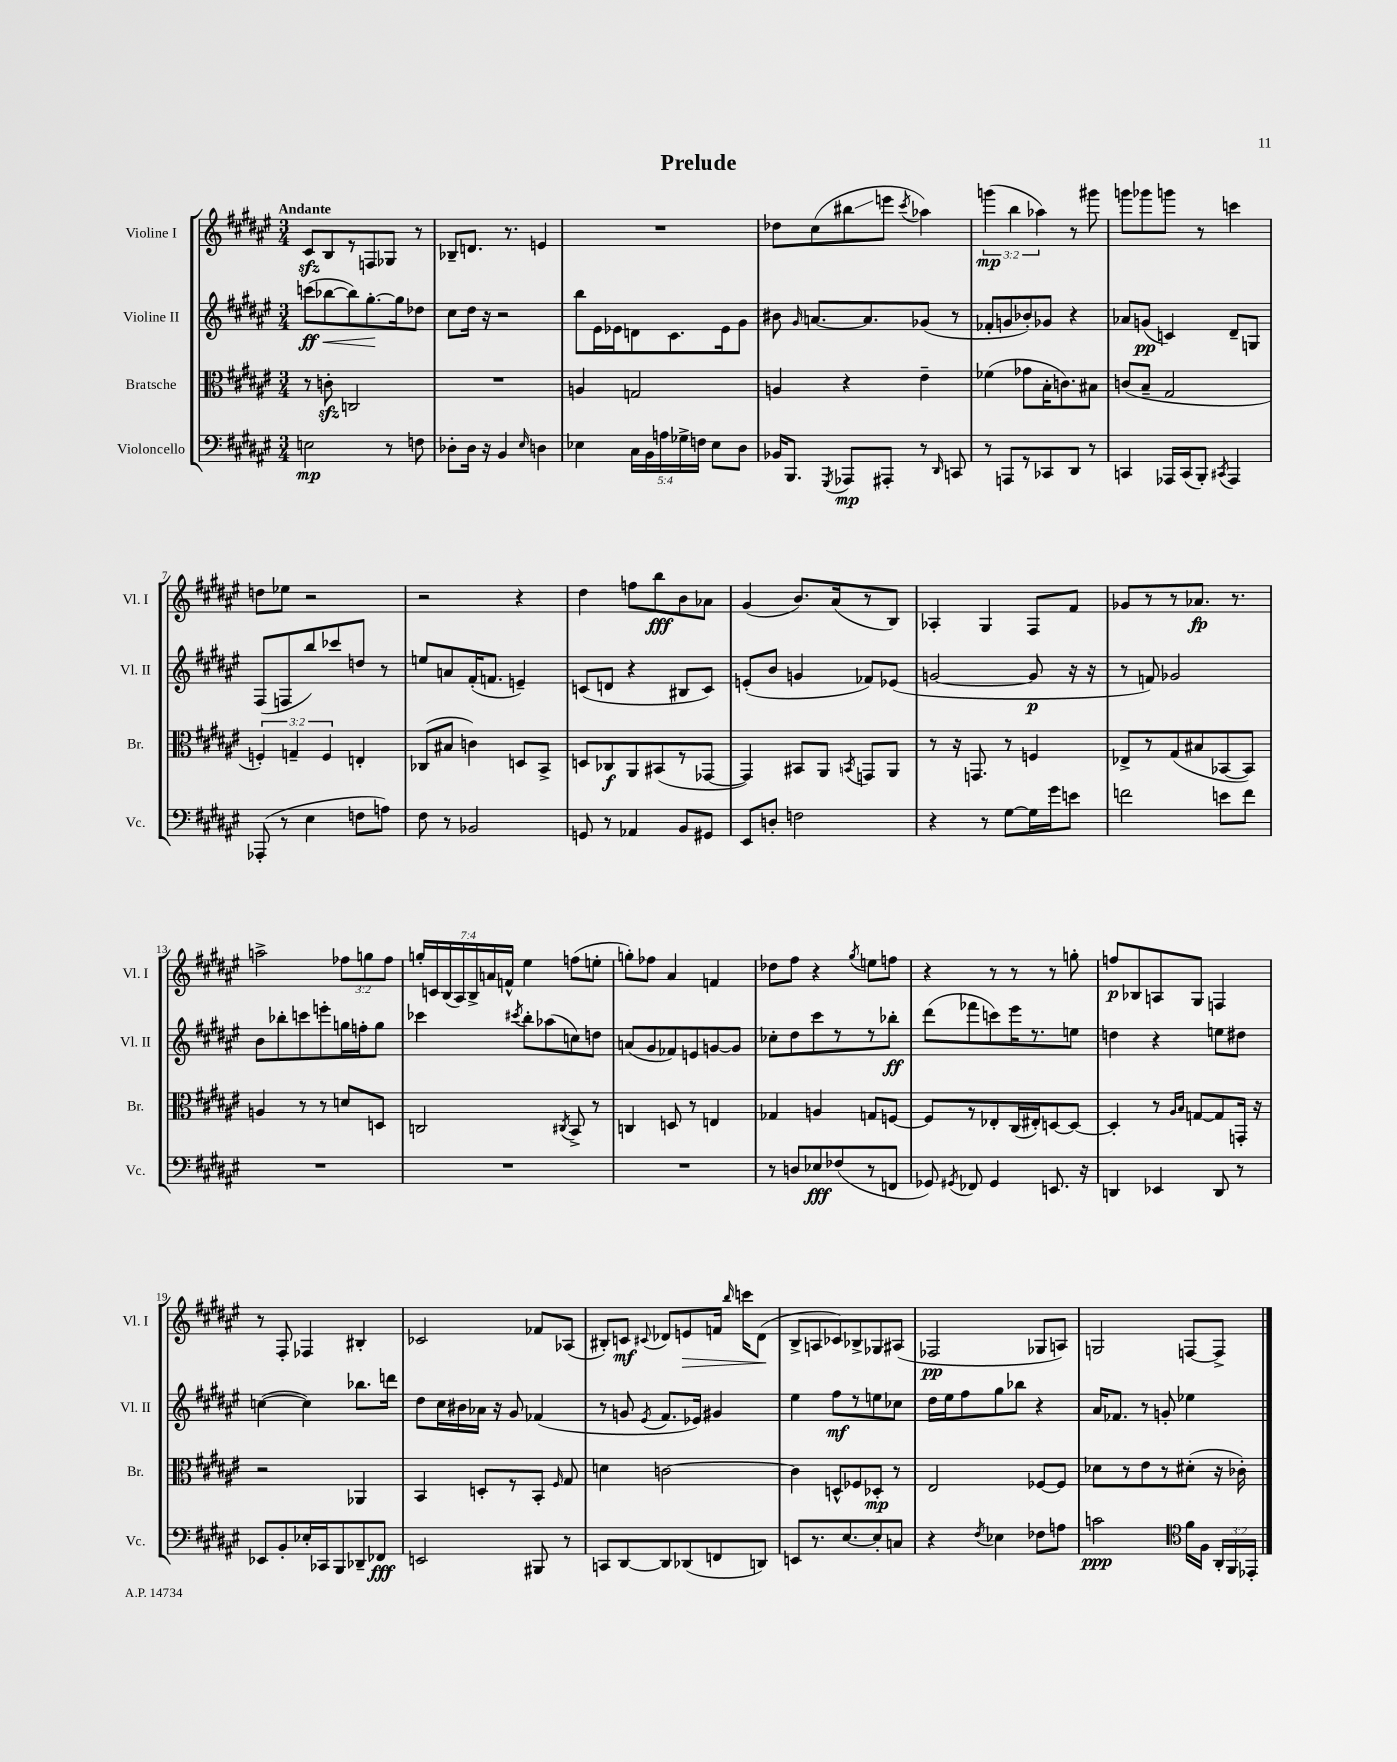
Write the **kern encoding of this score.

**kern	**kern	**kern	**kern
*staff4	*staff3	*staff2	*staff1
*clefF4	*clefC3	*clefG2	*clefG2
*k[f#c#g#d#a#e#]	*k[f#c#g#d#a#e#]	*k[f#c#g#d#a#e#]	*k[f#c#g#d#a#e#]
*M3/4	*M3/4	*M3/4	*M3/4
2E\	8r	(8ccc\L	8c#/L
.	8c'\	[8bb-\	8B/
.	2C/	8bb-\])	8r
.	.	[8.gg#'\	8F/
8r	.	.	8G-/J
.	.	16gg#\]k	.
8F\	.	8dd-\J	8r
=	=	=	=
8D-'\L	2.r	8cc#\L	8B-~/L
16D-\Jk	.	16dd#\Jk	8.d/J
16r	.	16r	.
4BB/	.	2r	.
.	.	.	8.r
16qqE#/	.	.	.
4D\	.	.	4e/
=	=	=	=
4E-\	4A/	8bb\L	2.r
.	.	16e#\L	.
.	.	16e-\J	.
20C#\LL	2G/	8d\	.
20BB\	.	.	.
20A\	.	.	.
.	.	8.c#\	.
20G-^\	.	.	.
20F\JJ	.	.	.
8E-\L	.	.	.
.	.	16e-\k	.
8D#\J	.	8g#\J	.
=	=	=	=
16BB-/LK	4A/	8b#\	8dd-\L
8.BBB/J	.	.	.
.	.	16qqg#/	.
.	.	[8.a/L	(8cc#\
8qGGG#/	.	.	.
8AAA-/L	4r	.	8bb#\
.	.	8.a/]	.
8AAA#'/J	.	.	8eee\J
.	.	.	8qccc#/
8r	4e#~\	(8g-/J	4aa-\)
16qqDD#/	.	.	.
8CC/	.	8r	.
=	=	=	=
8r	(4f-\	8f-'/L	(6ggg\
8AAA/L	.	8g/	.
.	.	.	6bb\
8r	8g-\L	8b-'/)	.
.	.	.	6aa-\)
8CC-/	16B'\K	8g-/J	.
.	8.c\)	.	.
8DD#/J	.	4r	8r
8r	8B#\J	.	8ggg#\
=	=	=	=
4CC/	(8c/L	8a-/L	8ggg\L
.	8B~/J	(8g/J	8ggg-\
16AAA-/LL	2G#/	4c/)	8ggg\J
(16CC/J	.	.	.
8BBB'/J)	.	.	8r
8qCC#/	.	.	.
4AAA-/	.	8d#~/L	4ccc\
.	.	8G/J	.
=	=	=	=
(8AAA-'/	6F'/)	(8F#/L	8dd\L
8r	.	8F/	8ee-\J
.	6G~/	.	.
4E#\	.	8bb/)	2r
.	6F/	.	.
.	.	8ccc-/	.
8F\L	4E'/	8dd/J	.
8A\J)	.	8r	.
=	=	=	=
8F#\	(8C-/L	8ee/L	2r
8r	8B#/J	8a/	.
2BB-/	4c\)	(16f#'/K	.
.	.	8.f/J	.
.	8D/L	4e~/)	4r
.	8BB^/J	.	.
=	=	=	=
8GG/	8D/L	(8c/L	4dd#\
8r	8C-/	8d/J	.
4AA-/	8AA#/	4r	8ff\L
.	(8BB#/	.	8bb\
8BB/L	8r	8B#/L	8b\
8GG#/J	[8GG-/J	8c/J)	8a-\J
=	=	=	=
8EE#/L	4GG-/])	(8e'/L	(4g#/
8D'/J	.	8b/J	.
2F\	8BB#/L	4g/	8.b/L)
.	8AA#/J	.	.
.	.	.	(16a#/k
.	8qBB/	.	.
.	8GG/L	8f-/L)	8r
.	8AA#/J	(8e-/J	8B/J)
=	=	=	=
4r	8r	[2g/	4A-'/
.	16r	.	.
.	8.GG/	.	.
8r	.	.	4G#/
[8G#\L	8r	.	.
16G#\]L	4F/	8g/]	8F#/L
16g#\J	.	.	.
8e\J	.	16r	8f#/J
.	.	16r	.
=	=	=	=
2f\	8E-^/L	8r	8g-/L
.	8r	8f/)	8r
.	(8G#/	2g-/	8r
.	8B#/	.	8.a-/J
8e\L	[8BB-/	.	.
.	.	.	8.r
8f\J	8BB-/]J)	.	.
=	=	=	=
2.r	4A/	8b\L	2aa^\
.	.	8bb-'\	.
.	8r	8ccc\	.
.	8r	8eee'\	.
.	8d/L	16gg\L	12ff-\L
.	.	16ff'\J	.
.	.	.	12gg\
.	8D/J	8gg\J	.
.	.	.	12ff-\J
=	=	=	=
2.r	2C/	4ccc-\	28gg'/LL
.	.	.	28c/
.	.	.	(28B/
.	.	.	28A#/)
.	.	.	28B^/
.	.	.	28a/
.	.	.	28f^^/JJ
.	.	8qccc#/	.
.	.	8bb'\L	4ee#\
.	.	(8aa-\	.
.	8qC#/	.	.
.	8BB^/	8cc\)	(8ff\L
.	8r	8dd\J	8ee'\J
=	=	=	=
2.r	4C/	(8a/L	8gg'\L)
.	.	8g#/	8ff-\J
.	8D/	8f-/)	4a#/
.	8r	8e/	.
.	4E/	[8g/	4f/
.	.	8g/]J	.
=	=	=	=
8r	4G-/	8cc-'\L	8dd-\L
8D/L	.	8dd#\	8ff#\J
8E-/	4A/	8ccc#\	4r
(8F-/	.	8r	.
.	.	.	8qgg#/
8r	8G/L	8r	8ee\L
8FF/J	[8F/J	8bb-'\J	8ff\J
=	=	=	=
8GG-/)	8F/]L	(8ddd#\L	4r
8qGG#/	.	.	.
8FF-/	8r	8fff-\	.
4GG#/	8E-'/	8ccc\)	8r
.	(16C#/L	16eee#\K	8r
.	16E#'/J)	8.r	.
8.EE/	[8D/	.	8r
.	8D/_J	8ee\J	8gg'\
16r	.	.	.
=	=	=	=
4DD/	4D'/]	4dd\	8ff/L
.	.	.	8B-/
4EE-/	8r	4r	8A/
.	16qqA#/LL	.	.
.	16qqB/JJ	.	.
.	[8G/L	.	8G#/J
8DD/	8G/]	8ee\L	4F/
8r	16GG'/Jk	8dd#\J	.
.	16r	.	.
=	=	=	=
8EE-/L	2r	([4cc\	8r
8BB'/	.	.	8F#'/
16E-'/L	.	4cc\])	4F-/
16CC-/J	.	.	.
8BBB/	.	.	.
8DD-~/	4AA-/	8.bb-\L	4B#'/
8FF-/J	.	.	.
.	.	16ddd\Jk	.
=	=	=	=
2EE/	4BB/	8dd#\L	2c-/
.	.	16cc#\L	.
.	.	16b#\	.
.	8D'/L	16a-\JJ	.
.	.	16r	.
.	8r	8g#/	.
8BBB#/	8BB'/J	(4f-/	8f-/L
.	16qqF#/	.	.
8r	8G#/	.	(8A-/J
=	=	=	=
8CC/L	4d\	8r	8B#'/L)
[8DD#/	.	8g/	8c/J
.	.	8qe#/	8qqc#/
8DD#/]	[2c\	8.f#/L	8d-/L
(8DD-/	.	.	8e/
.	.	16e-/Jk)	.
8FF/	.	4g#/	16f/Jk
.	.	.	16qqbb/
.	.	.	16ccc\LK
8DD/J)	.	.	(8d-\J
=	=	=	=
8EE/L	4c\]	4ee#\	8B^/L
8.r	.	.	8A/
.	8D^^/L	8ff#\L	8c-/)
[8.E#/	.	.	.
.	8F-/	8r	8B-^/
8E#'/]	8D-'/J	8ee\	8G-/
8C/J	8r	8cc-\J	(8A#/J
=	=	=	=
4r	2E#/	16dd#\LL	2F-/
.	.	16ee#\J	.
.	.	8ff#\	.
8qF#/	.	.	.
4E-\	.	8gg#\	.
.	.	8bb-\J	.
8F-\L	[8F-/L	4r	8G-/L
8A\J	8F-/]J	.	8A/J)
=	=	=	=
2c\	8d-\L	16a#/LK	2G/
.	.	8.f-/J	.
.	8r	.	.
.	8e#\	8r	.
.	8r	8g'/	.
*clefC4	*	*	*
16f#\LL	(8d#'\J	4ee-\	[8F/L
16F#\JJ	.	.	.
24AA#'/LL	16r	.	8F^/]J
24FF#/	.	.	.
.	16c-'\)	.	.
24EE-'/JJ	.	.	.
==	==	==	==
*-	*-	*-	*-
